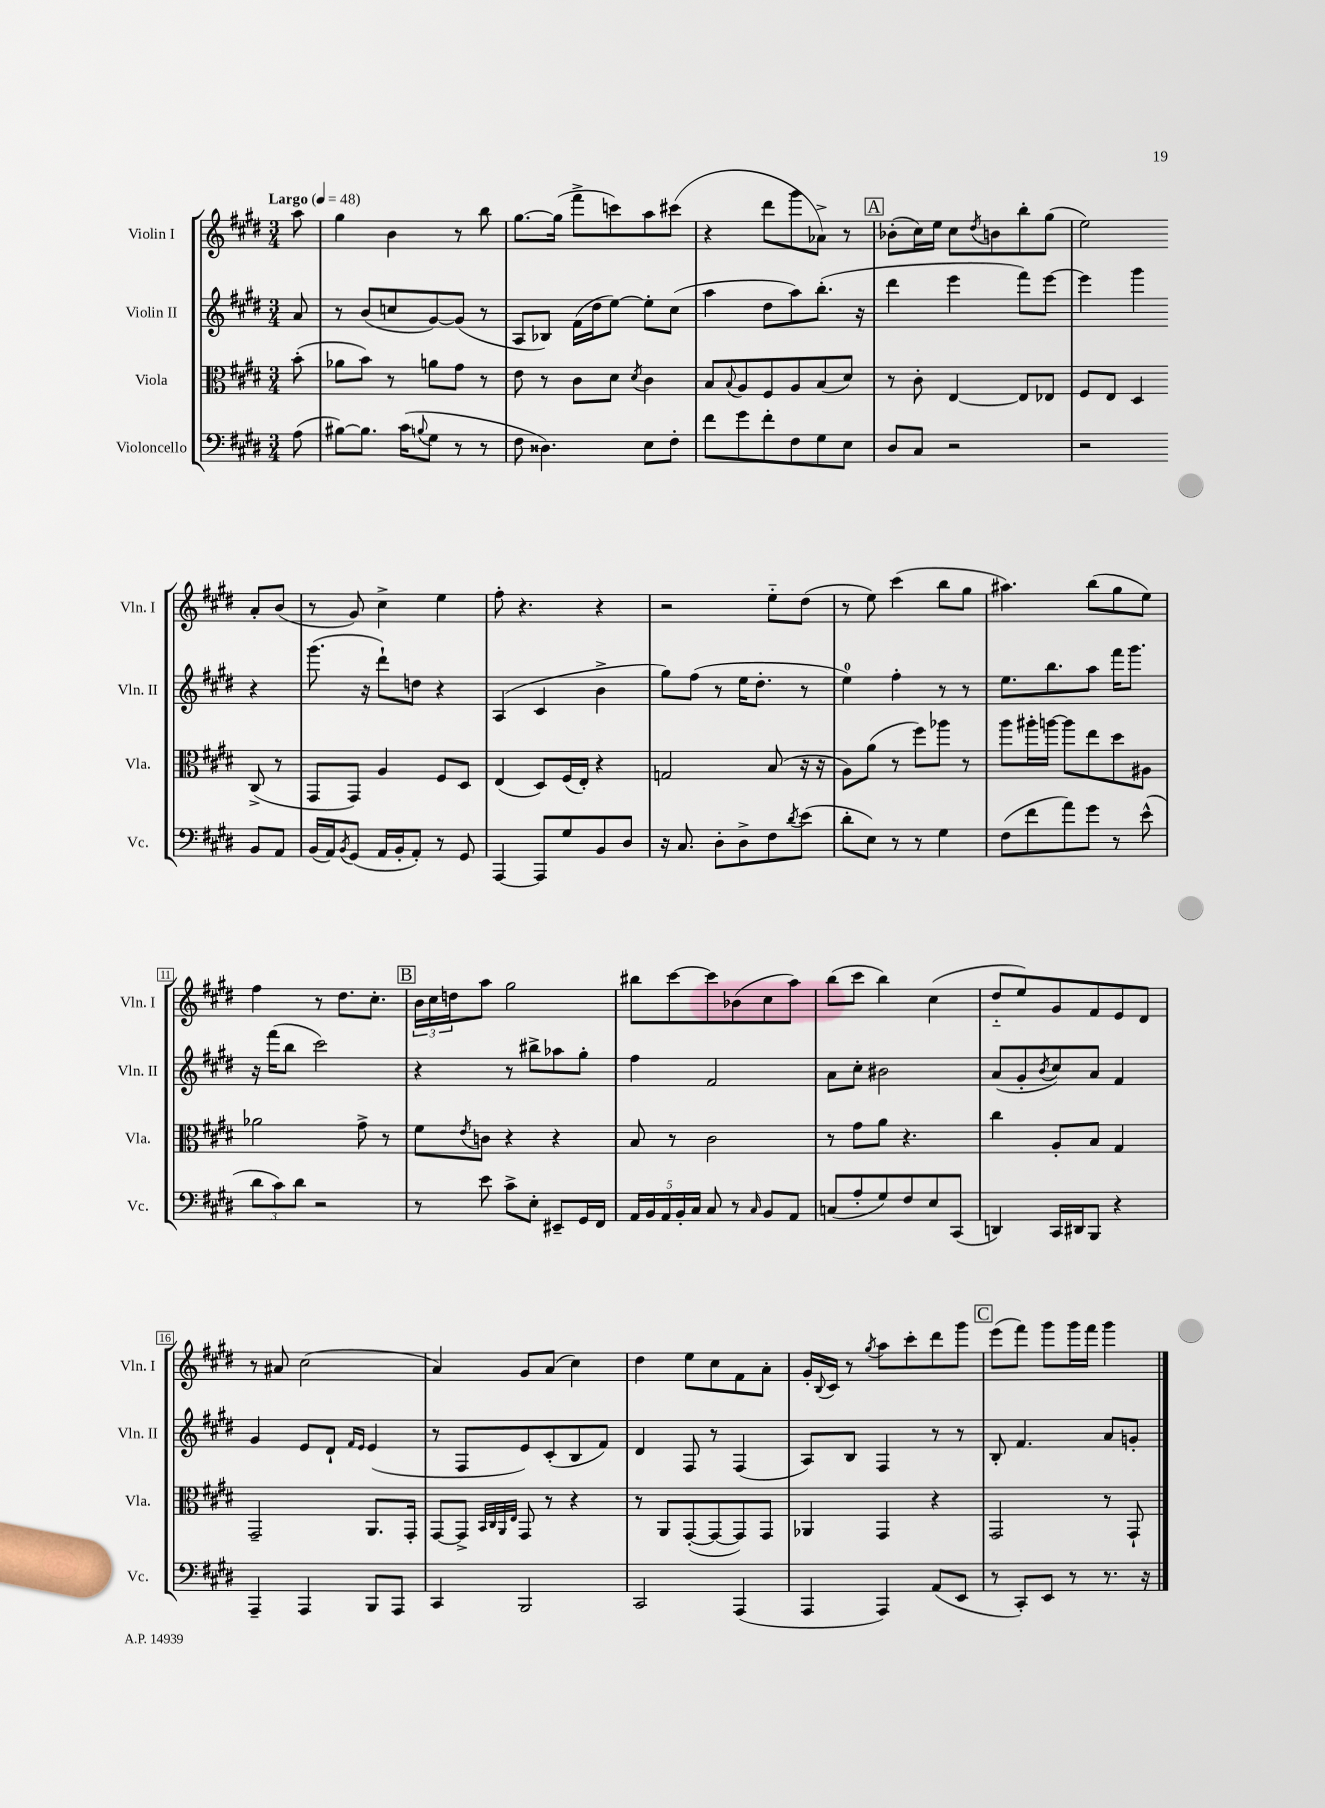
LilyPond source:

<<
\new StaffGroup <<
\new Staff = "s0" \with { instrumentName = "Violin I" shortInstrumentName = "Vln. I" } {
    \clef treble \key e \major \numericTimeSignature \time 3/4 \partial 8 \tempo "Largo" 4 = 48
    a''8 |
    gis''4 b'4 r8 b''8 |
    gis''8.~ gis''16( fis'''8-> c'''8) a''8 cis'''8( |
    r4 dis'''8 gis'''8 aes'8->) r8 |
    \mark \markup { \box "A" } bes'8-.( cis''16) e''16 cis''8 \acciaccatura { dis''8 } b'8 b''8-. gis''8( |
    e''2) a'8-. b'8( |
    r8 gis'8) cis''4-> e''4 |
    fis''8-. r4. r4 |
    r2 e''8-_ dis''8( |
    r8 e''8) cis'''4( b''8 gis''8 |
    ais''4.) b''8( gis''8 e''8) |
    fis''4 r8 dis''8. cis''8.-. |
    \mark \markup { \box "B" } \tuplet 3/2 { b'16 cis''16 d''16 } a''8 gis''2 |
    bis''8 cis'''8~ cis'''8 bes'8( cis''8 a''8) |
    b''8( cis'''8 b''4) cis''4( |
    dis''8-_ e''8) gis'8 fis'8 e'8 dis'8 |
    r8 ais'8 cis''2( |
    a'4) gis'8 a'8( cis''4) |
    dis''4 e''8 cis''8 fis'8 a'8-. |
    gis'16-. \appoggiatura { b8 } cis'16 r8 \acciaccatura { gis''8 } a''8 cis'''8-. dis'''8 gis'''8 |
    \mark \markup { \box "C" } e'''8( fis'''8) gis'''8 gis'''16 fis'''16 gis'''4 \bar "|." |
}
\new Staff = "s1" \with { instrumentName = "Violin II" shortInstrumentName = "Vln. II" } {
    \clef treble \key e \major \numericTimeSignature \time 3/4 \partial 8
    a'8 |
    r8 b'8( c''8 gis'8~) gis'8( r8 |
    a8 bes8) fis'16( dis''16 e''8~) e''8-. cis''8( |
    a''4 dis''8 a''8) b''8.-.( r16 |
    \mark \markup { \box "A" } dis'''4 e'''4 fis'''8) e'''8~ |
    e'''4 gis'''4 r4 |
    gis'''8.( r16 dis'''8-!) d''8 r4 |
    a4( cis'4 b'4-> |
    gis''8) fis''8( r8 e''16 dis''8.-. r8 |
    e''4-0) fis''4-. r8 r8 |
    e''8. b''8. a''8 fis'''16 gis'''8. |
    r16 fis'''16( b''8 cis'''2) |
    \mark \markup { \box "B" } r4 r8 bis''8-> aes''8 gis''8-. |
    fis''4 fis'2 |
    a'8 cis''8-. bis'2 |
    a'8( gis'8-. \acciaccatura { b'8 } cis''8) a'8 fis'4 |
    gis'4 e'8 dis'8-! \grace { fis'16 e'16 } e'4( |
    r8 fis8 e'8) cis'8-.( b8 fis'8) |
    dis'4 fis8 r8 fis4( |
    a8) b8 fis4 r8 r8 |
    \mark \markup { \box "C" } b8-. fis'4. a'8 g'8-. \bar "|." |
}
\new Staff = "s2" \with { instrumentName = "Viola" shortInstrumentName = "Vla." } {
    \clef alto \key e \major \numericTimeSignature \time 3/4 \partial 8
    b'8-.( |
    aes'8 b'8) r8 a'8 gis'8 r8 |
    e'8 r8 cis'8 dis'8 \acciaccatura { dis'8 } cis'4 |
    b8 \appoggiatura { b8 } a8 fis8 a8 b8( dis'8) |
    \mark \markup { \box "A" } r8 cis'8-. e4~ e8 ees8 |
    fis8 e8 dis4 cis8->( r8 |
    gis,8 gis,8) a4 fis8 dis8 |
    e4( dis8) fis16( e16-.) r4 |
    g2 b8( r16 r16 |
    a8) a'8( r8 fis''8) aes''8 r8 |
    a''8 ais''16-. a''16~ a''8 e''8 dis''8 ais8 |
    aes'2 gis'8-> r8 |
    \mark \markup { \box "B" } fis'8 \acciaccatura { e'8 } c'8 r4 r4 |
    b8 r8 cis'2 |
    r8 gis'8 a'8 r4. |
    cis''4 a8-. b8 gis4 |
    gis,2-- a,8. gis,16-. |
    gis,8~ gis,8-> \grace { b,32 cis32 a,32 e32 } gis,8 r8 r4 |
    r8 a,8 gis,8~-.( gis,8~ gis,8) gis,8 |
    aes,4 gis,4 r4 |
    \mark \markup { \box "C" } gis,2 r8 gis,8-! \bar "|." |
}
\new Staff = "s3" \with { instrumentName = "Violoncello" shortInstrumentName = "Vc." } {
    \clef bass \key e \major \numericTimeSignature \time 3/4 \partial 8
    a8( |
    bis8~) bis8. cis'16( \appoggiatura { b8 } gis8 r8 r8 |
    fis8 disis4.) e8 fis8-. |
    fis'8 gis'8 fis'8-. fis8 gis8 e8 |
    \mark \markup { \box "A" } dis8 cis8 r2 |
    r2 b,8 a,8 |
    b,16( a,16) \acciaccatura { b,8 } gis,8( a,16 b,16-. a,8-.) r8 gis,8 |
    a,,4~ a,,8 gis8 b,8 dis8 |
    r16 cis8. dis8-. dis8-> fis8 \acciaccatura { dis'8 } e'8( |
    dis'8-. e8) r8 r8 gis4 |
    fis8( fis'8 a'8) gis'8 r8 e'8-^( |
    \tuplet 3/2 { dis'8 cis'8) dis'8 } r2 |
    \mark \markup { \box "B" } r8 e'8 cis'8-> e8-. eis,8-- gis,16 fis,16 |
    \tuplet 5/4 { a,16 b,16 a,16 b,16-. cis16 } cis8 r8 \grace { cis16 } b,8 a,8 |
    c8( a8-. gis8) fis8 e8 cis,8( |
    d,4) cis,16 dis,16 b,,8 r4 |
    a,,4-- a,,4 b,,8 a,,8 |
    cis,4 b,,2 |
    cis,2 a,,4( |
    a,,4 a,,4) a,8( e,8 |
    \mark \markup { \box "C" } r8 cis,8-.) e,8 r8 r8. r16 \bar "|." |
}
>>
>>
\layout { \context { \Score \override BarNumber.stencil = #(make-stencil-boxer 0.1 0.3 ly:text-interface::print) } }
